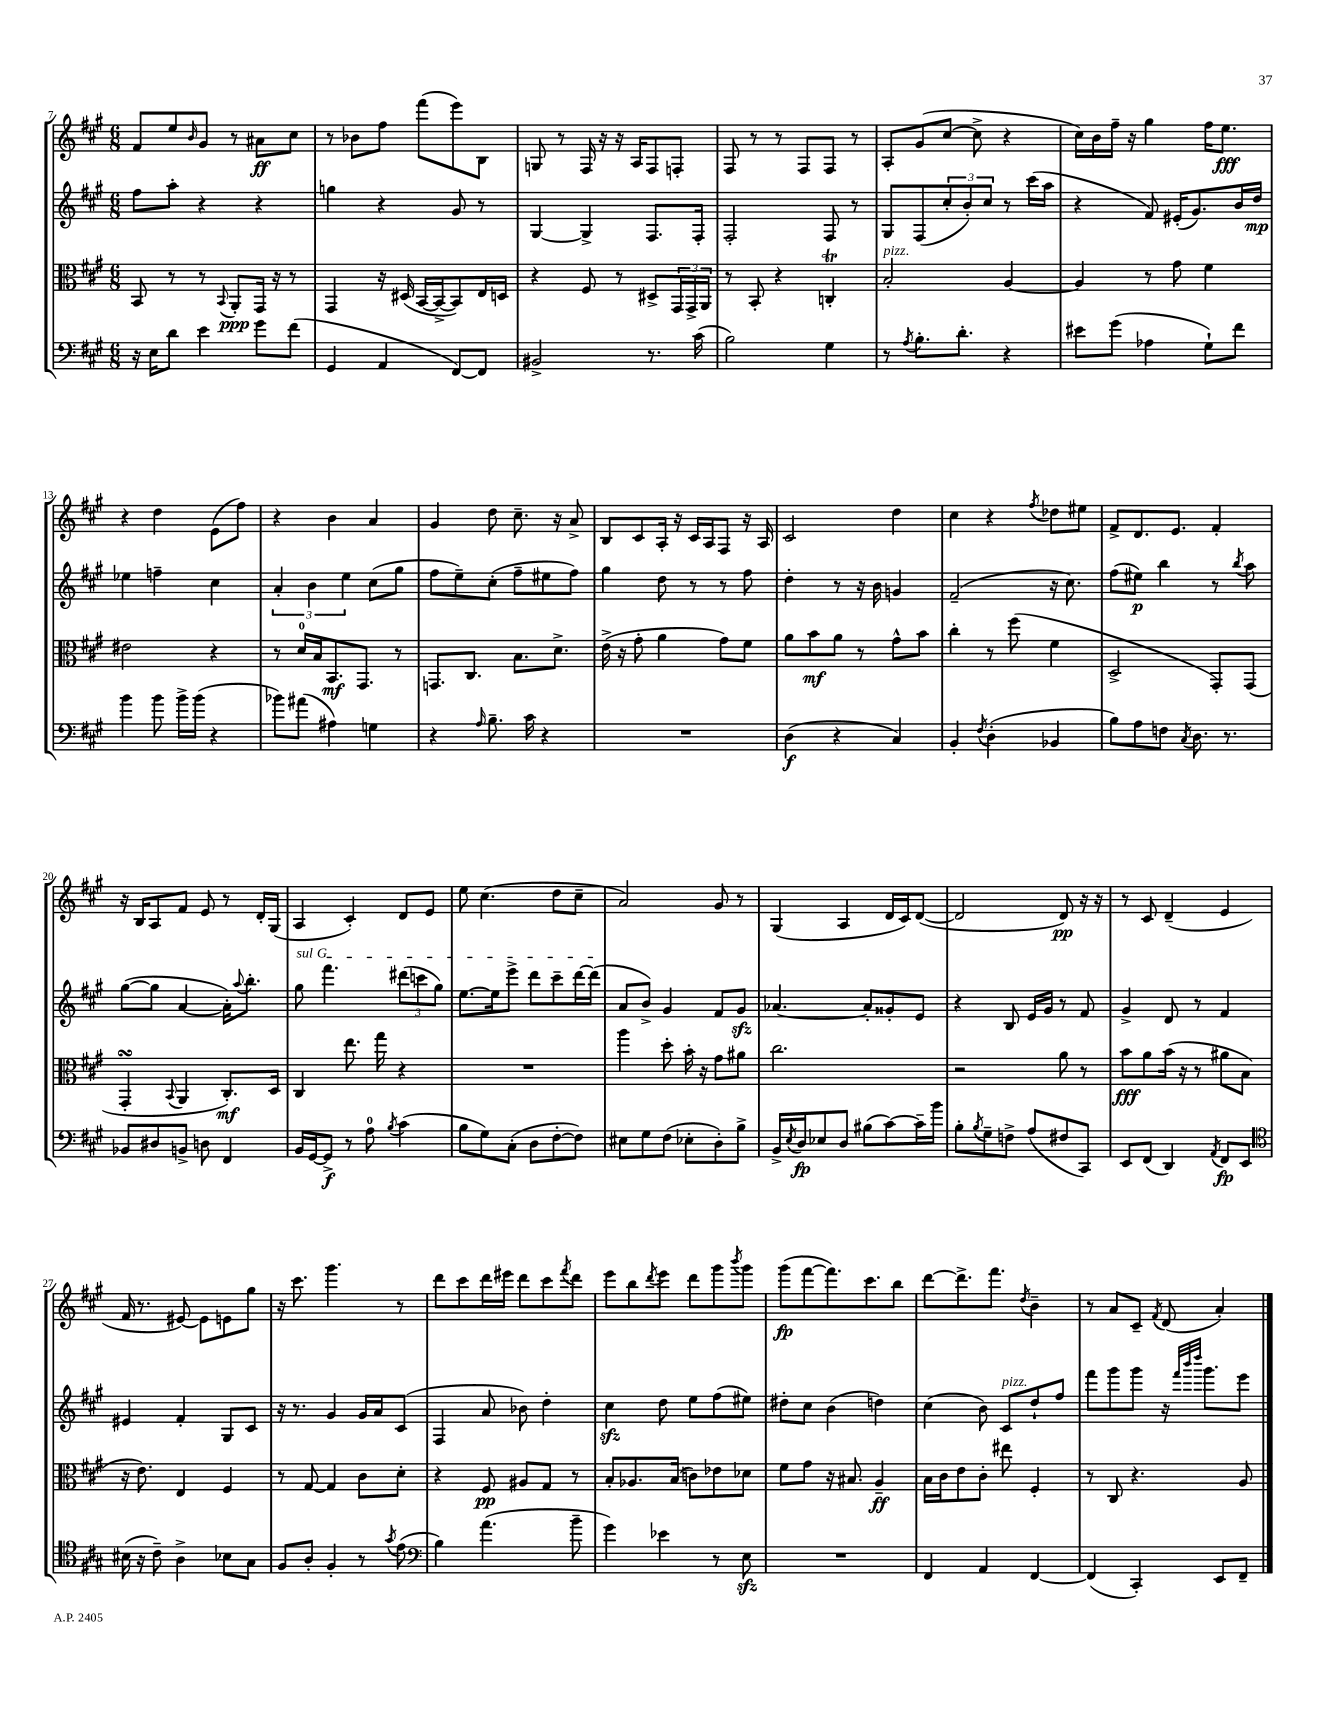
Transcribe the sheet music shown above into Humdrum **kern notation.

**kern	**kern	**kern	**kern
*staff4	*staff3	*staff2	*staff1
*clefF4	*clefC3	*clefG2	*clefG2
*k[f#c#g#]	*k[f#c#g#]	*k[f#c#g#]	*k[f#c#g#]
*M6/8	*M6/8	*M6/8	*M6/8
16r	8BB/	8ff#\L	8f#/L
16E\LK	.	.	.
8d\J	8r	8aa'\J	8ee/
.	.	.	16qqb/
4e\	8r	4r	8g#/J
.	8qqBB/	.	.
.	8AA'/L	.	8r
8g#\L	16GG#/Jk	4r	8a#\L
.	16r	.	.
(8f#\J	8r	.	8cc#\J
=	=	=	=
4GG#/	4GG#/	4gg\	8r
.	.	.	8b-\L
4AA/	16r	4r	8ff#\J
.	(16D#/	.	.
.	[16BB/LL	.	(8fff#\L
.	16BB^/_J	.	.
[8FF#/L)	8BB/])	8g#/	8eee\)
8FF#/]J	16E/L	8r	8B\J
.	16D/JJ	.	.
=	=	=	=
2BB#^/	4r	[4G#/	8G/
.	.	.	8r
.	8F#/	4G#^/]	16F#/
.	.	.	16r
.	8r	.	16r
.	.	.	16A/LK
8.r	8D#^/L	8.F#/L	8F#/
.	24GG#/L	.	8F'/J
.	24GG#^/	.	.
(16c#\	.	16F#'/Jk	.
.	24AA/JJ	.	.
=	=	=	=
2B\)	8r	2F#'/	8F#/
.	8BB'/	.	8r
.	4r	.	8r
.	.	.	8F#/L
4G#\	4C'/	8F#/	8F#/J
.	.	8r	8r
=	=	=	=
8r	2B'/	8G#/L	8A'/L
8qA/	.	.	.
8.B'\L	.	(8F#/	(8g#/
.	.	12cc#'/	[8cc#/J
8.d'\J	.	.	.
.	.	12b'/)	.
.	.	.	8cc#^\]
.	.	12cc#/J	.
4r	[4A/	8r	4r
.	.	(16ccc#\LL	.
.	.	16aa\JJ	.
=	=	=	=
8e#\L	4A/]	4r	16cc#\LL)
.	.	.	16b\
(8g#\J	.	.	16ff#~\JJ
.	.	.	16r
4A-\	8r	8f#/)	4gg#\
.	8g#\	(16e#'/LK	.
.	.	8.g#/)	.
8G#`\L)	4f#\	.	16ff#\LK
.	.	.	8.ee\J
8f#\J	.	16b/L	.
.	.	16dd/JJ	.
=	=	=	=
4b\	2e#\	4ee-\	4r
8b\	.	4ff~\	4dd\
16b^\LL	.	.	.
(16b\JJ	.	.	.
4r	4r	4cc#\	(8e\L
.	.	.	8ff#\J)
=	=	=	=
8b-\L)	8r	6a'/	4r
(8a#\J	16d/LL	.	.
.	.	6b\	.
.	16B/J	.	.
4A#\)	8.BB/	.	4b\
.	.	6ee\	.
.	8.GG#/J	.	.
4G\	.	(8cc#\L	4a/
.	8r	8gg#\J	.
=	=	=	=
4r	8.GG/L	8ff#\L	4g#/
.	.	8ee~\)	.
.	8.C#/J	.	.
16qqA/	.	.	.
8.B~\	.	(8cc#'\J	8dd\
.	8.B\L	8ff#~\L	8.cc#~\
16c#\	.	.	.
4r	.	8ee#\	.
.	8.d^\J	.	16r
.	.	8ff#\J)	8a^/
=	=	=	=
2.r	(16e^\	4gg#\	8B/L
.	16r	.	.
.	8g#'\	.	8c#/
.	4a\	8dd\	16A'/Jk
.	.	.	16r
.	.	8r	16c#/LL
.	.	.	16A/J
.	8g#\L)	8r	8F#/J
.	8f#\J	8ff#\	16r
.	.	.	16A/
=	=	=	=
(4D\	8a\L	4dd'\	2c#/
.	8b\	.	.
4r	8a\J	8r	.
.	8r	16r	.
.	.	16b\	.
4C#/)	8g#^^\L	4g/	4dd\
.	8b\J	.	.
=	=	=	=
4BB'/	4cc#'\	(2f#~/	4cc#\
8qF#/	.	.	.
(4D'\	8r	.	4r
.	(8ff#\	.	.
.	.	.	8qff#/
4BB-/	4f#\	16r	8dd-\L
.	.	8.cc#\)	.
.	.	.	8ee#\J
=	=	=	=
8B\L)	2D^/	(8ff#\L	8f#^/L
8A\	.	8ee#\J)	8.d/
8F\J	.	4bb\	.
.	.	.	8.e/J
8qC#/	.	.	.
8.D\	.	.	.
.	8GG#'/L)	8r	4f#'/
8.r	.	.	.
.	.	8qbb/	.
.	(8GG#/J	8aa\	.
=	=	=	=
8BB-/L	4GG#'/	([8gg#\L	16r
.	.	.	16B/LK
8D#/	.	8gg#\]J	8A/
.	8qqBB/	.	.
8BB^/J	4AA/	[4a/	8f#/J
8D\	.	.	8e/
4FF#/	8.C#'/L)	16a'\]LK)	8r
.	.	8qqaa/	.
.	.	8.bb'\J	.
.	.	.	16d'/LL
.	16D/Jk	.	(16G#/JJ
=	=	=	=
16BB/LL	4C#/	8gg#\	4A/
[16GG#/J	.	.	.
8GG#^/]J	.	4.fff#\	.
8r	8.ee\	.	4c#'/)
8A\	.	.	.
.	16gg#\	.	.
8qB/	.	.	.
(4c#\	4r	(12ddd#\L	8d/L
.	.	12ccc\	.
.	.	.	8e/J
.	.	12gg#\J)	.
=	=	=	=
8B\L	2.r	[8.ee\L	8ee\
8G#\)	.	.	(4.cc#\
.	.	16ee\]k	.
(8C#'\J	.	8eee^\J	.
8D\L	.	8ddd\L	.
[8F#'\	.	8ccc#~\	8dd\L
8F#\]J)	.	[16ddd\L	8cc#~\J
.	.	(16ddd\]JJ	.
=	=	=	=
8E#\L	4aa\	8a/L	2a/)
8G#\	.	8b^/J)	.
(8F#\J	8dd'\	4g#/	.
8E-'\L	16b'\	.	.
.	16r	.	.
8D'\)	8g#\L	8f#/L	8g#/
8B^\J	8a#\J	8g#/J	8r
=	=	=	=
16BB^/LL	2.cc#\	[4.a-/	(4G#/
8qE/	.	.	.
16D/J	.	.	.
8E-/	.	.	.
8D/J	.	.	4A/
(8B#\L	.	8a-'/]L	.
[8c#\)	.	8g##'/	16d/LL
.	.	.	16c#/J)
16c#~\]L	.	8e/J	([8d/J
16b\JJ	.	.	.
=	=	=	=
8B'\L	2r	4r	2d/]
8qB/	.	.	.
8G#~\	.	.	.
8F^\J	.	8B/	.
(8A/L	.	16e/LL	.
.	.	16g#/JJ	.
8F#/	8a\	8r	8d/)
8CC#/J)	8r	8f#/	16r
.	.	.	16r
=	=	=	=
8EE/L	8b\L	4g#^/	8r
(8FF#/J	8a\	.	8c#/
4DD/)	(16b\Jk	8d/	(4d~/
.	16r	.	.
.	8r	8r	.
8qAA/	.	.	.
8FF#/L	8a#\L	4f#/	4e/
8EE/J	8B\J	.	.
=	=	=	=
*clefC4	*	*	*
(16B#\	16r	4e#/	16f#/
16r	8.e\)	.	8.r
8c#~\)	.	.	.
4A^\	4E/	4f#'/	[8e#/)
.	.	.	8e#\]L
8B-\L	4F#/	8G#/L	8e\
8G#\J	.	8c#/J	8gg#\J
=	=	=	=
8F#/L	8r	16r	16r
.	.	8.r	8.ccc#\
8A'/J	[8G#/	.	.
4F#'/	4G#/]	4g#/	4.ggg#\
8r	8c#\L	16g#/LL	.
.	.	16a/J	.
8qg#/	.	.	.
(8e\	8d'\J	(8c#/J	8r
=	=	=	=
*clefF4	*	*	*
4B\)	4r	4F#/	8ddd\L
.	.	.	8ccc#\
(4.a\	8F#/	8a/	16ddd\L
.	.	.	16eee#\JJ
.	8A#/L	8b-\)	8ddd\L
.	8G#/J	4dd'\	8ccc#\
.	.	.	8qfff#/
8b~\	8r	.	8ddd\J
=	=	=	=
4g#\)	8B'/L	4cc#\	8eee\L
.	8.A-/	.	8bb\
.	.	.	8qddd/
4e-\	.	8dd\	8eee\J
.	(16B/Jk	.	.
.	8c\L)	8ee\L	8ddd\L
8r	8e-\	(8ff#\	8ggg#\
.	.	.	8qbbb/
8E\	8d-\J	8ee#\J)	8ggg#\J
=	=	=	=
2.r	8f#\L	8dd#'\L	(8ggg#\L
.	8g#\J	8cc#\J	[8fff#\
.	16r	(4b\	8.fff#\])
.	8.B#/	.	.
.	.	.	8.ccc#\
.	4A~/	4dd\)	.
.	.	.	8bb\J
=	=	=	=
4FF#/	16B\LL	(4cc#\	[8ddd\L
.	16c#\J	.	.
.	8e\	.	8.ddd^\]
4AA/	8c#'\J	8b\)	.
.	.	.	8.fff#\J
.	8ee#\	8c#/L	.
.	.	.	8qdd/
[4FF#/	4F#'/	8dd`/	4b~\
.	.	8ff#/J	.
=	=	=	=
(4FF#/]	8r	8fff#\L	8r
.	8C#/	8ggg#\	8a/L
4CC#'/)	4.r	8ggg#\J	8c#~/J
.	.	.	8qf#/
.	.	16r	(8d/
.	.	32qqfff#/LLL	.
.	.	32qqbbb/	.
.	.	32qqdddd/JJJ	.
.	.	8.ggg#\L	.
8EE/L	.	.	4a'/)
8FF#~/J	8A/	8eee\J	.
==	==	==	==
*-	*-	*-	*-
